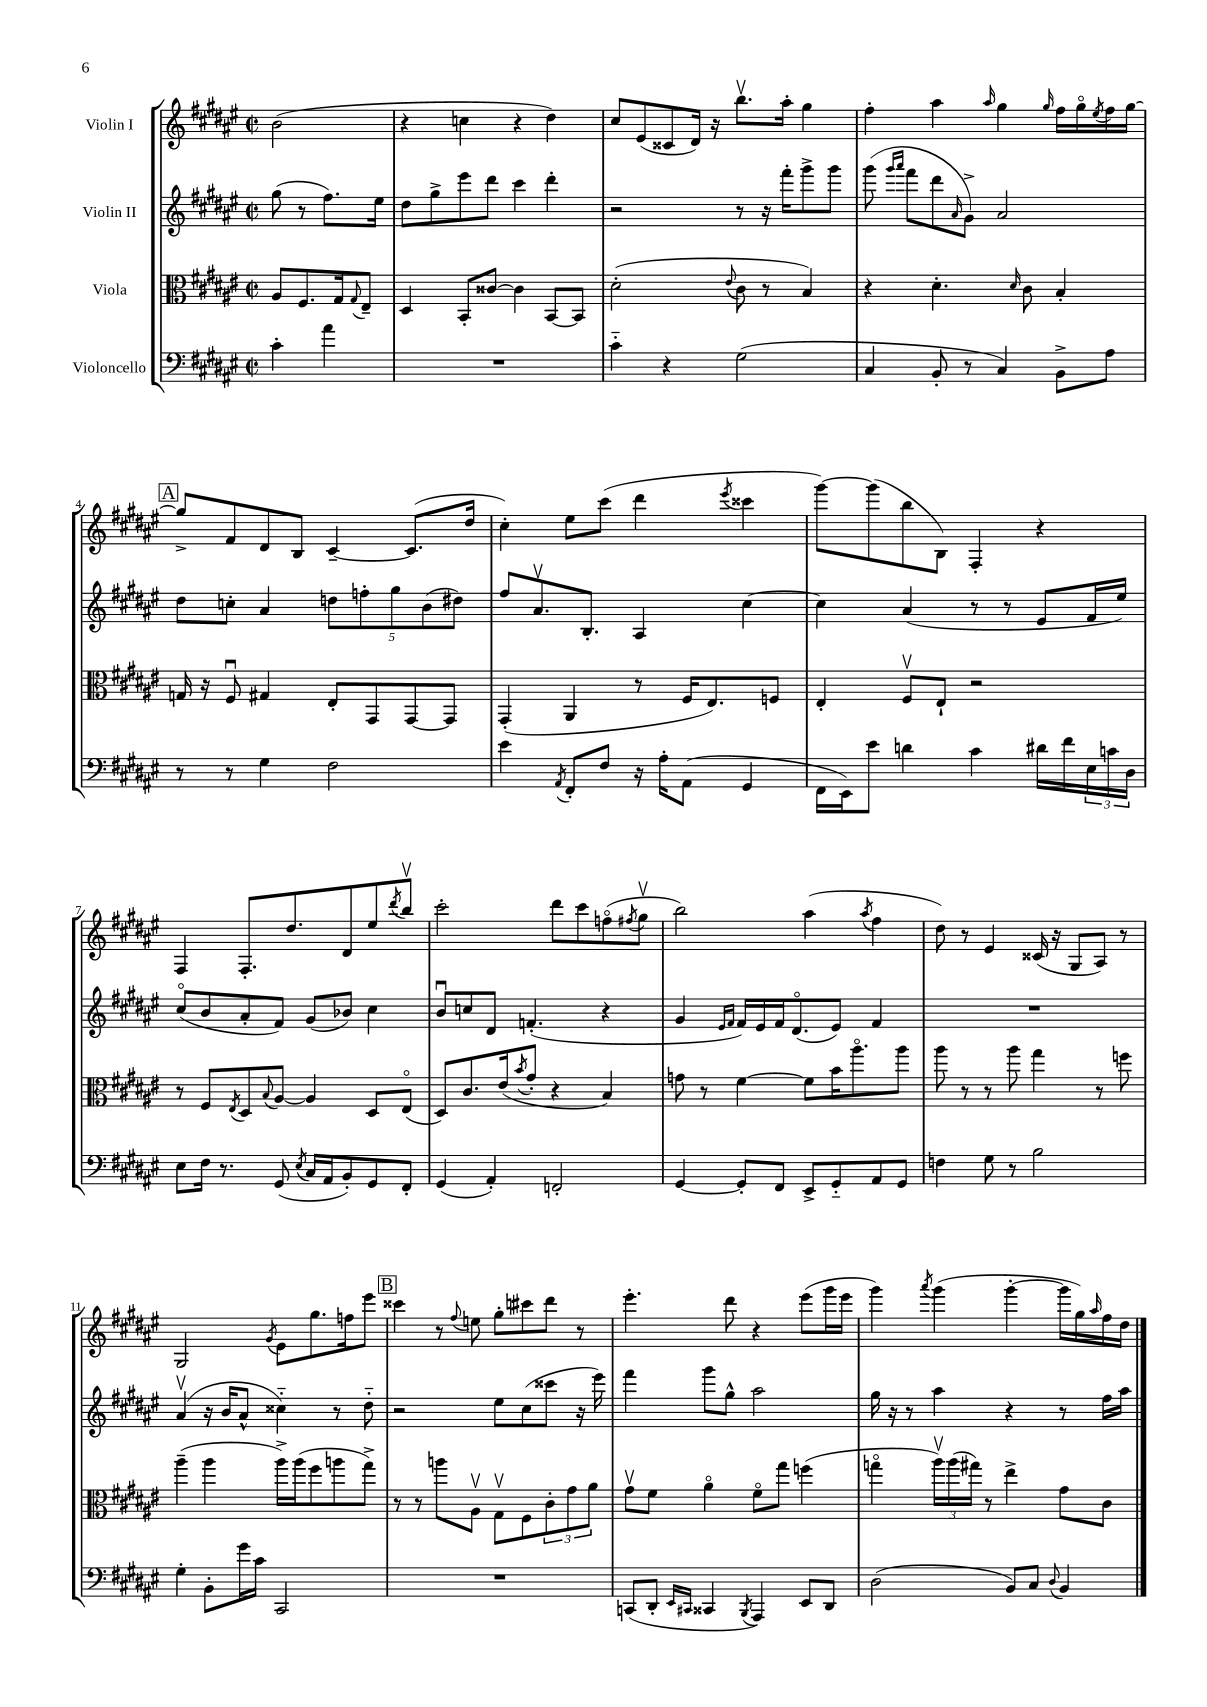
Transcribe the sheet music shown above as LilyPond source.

<<
\new StaffGroup <<
\new Staff = "s0" \with { instrumentName = "Violin I" } {
    \clef treble \key fis \major \defaultTimeSignature \time 2/2 \partial 2
    b'2( |
    r4 c''4 r4 dis''4) |
    cis''8 eis'8( cisis'8 dis'16) r16 b''8.\upbow ais''16-. gis''4 |
    fis''4-. ais''4 \grace { ais''16 } gis''4 \grace { gis''16 } fis''16 gis''16\flageolet \acciaccatura { eis''8 } fis''16 gis''16~ |
    \mark \markup { \box "A" } gis''8-> fis'8 dis'8 b8 cis'4~-- cis'8.( dis''16 |
    cis''4-.) eis''8 cis'''8( dis'''4 \acciaccatura { eis'''8 } cisis'''4 |
    gis'''8~) gis'''8( b''8 b8) fis4-. r4 |
    fis4 fis8.-. dis''8. dis'8 eis''8 \acciaccatura { dis'''8 } b''8\upbow |
    cis'''2-. dis'''8 cis'''8 f''8\flageolet( \acciaccatura { fis''8 } gis''8\upbow |
    b''2) ais''4( \acciaccatura { ais''8 } fis''4 |
    dis''8) r8 eis'4 cisis'16( r16 gis8 ais8) r8 |
    gis2 \acciaccatura { gis'8 } eis'8 gis''8. f''16 eis'''8 |
    \mark \markup { \box "B" } cisis'''4 r8 \appoggiatura { fis''8 } e''8 gis''8-. cis'''8 dis'''8 r8 |
    eis'''4.-. dis'''8 r4 eis'''8( gis'''16 eis'''16 |
    gis'''4) \acciaccatura { ais'''8 } gis'''4( gis'''4~-. gis'''16 gis''16) \grace { ais''16 } fis''16 dis''16 \bar "|." |
}
\new Staff = "s1" \with { instrumentName = "Violin II" } {
    \clef treble \key fis \major \defaultTimeSignature \time 2/2 \partial 2
    gis''8( r8 fis''8.) eis''16 |
    dis''8 gis''8-> eis'''8 dis'''8 cis'''4 dis'''4-. |
    r2 r8 r16 fis'''16-. gis'''8-> gis'''8 |
    gis'''8( \grace { gis'''16 ais'''16 } fis'''8 dis'''8 \grace { ais'16 } gis'8->) ais'2 |
    \mark \markup { \box "A" } dis''8 c''8-. ais'4 \tuplet 5/4 { d''8 f''8-. gis''8 b'8( dis''8) } |
    fis''8 ais'8.\upbow b8.-. ais4 cis''4~ |
    cis''4 ais'4( r8 r8 eis'8 fis'16 eis''16) |
    cis''8\flageolet( b'8 ais'8-. fis'8) gis'8( bes'8) cis''4 |
    b'8\downbow c''8 dis'8 f'4.-.( r4 |
    gis'4 \grace { eis'16 fis'16 } fis'16) eis'16 fis'16 dis'8.\flageolet( eis'8) fis'4 |
    R1 |
    ais'4\upbow( r16 b'16 ais'8-^ cisis''4-_) r8 dis''8-_ |
    \mark \markup { \box "B" } r2 eis''8 cis''8( cisis'''8 r16 eis'''16) |
    fis'''4 gis'''8 gis''8-^ ais''2 |
    gis''16 r16 r8 ais''4 r4 r8 fis''16 ais''16 \bar "|." |
}
\new Staff = "s2" \with { instrumentName = "Viola" } {
    \clef alto \key fis \major \defaultTimeSignature \time 2/2 \partial 2
    ais8 fis8. gis16 \appoggiatura { gis8 } eis8-- |
    dis4 b,8-. cisis'8~ cisis'4 b,8~ b,8 |
    dis'2-.( \appoggiatura { eis'8 } cis'8 r8 b4) |
    r4 dis'4.-. \grace { dis'16 } cis'8 b4-. |
    \mark \markup { \box "A" } g16 r16 fis8\downbow gis4 eis8-. gis,8 gis,8~ gis,8 |
    gis,4-.( ais,4 r8 fis16 eis8.) f8 |
    eis4-. fis8\upbow eis8-! r2 |
    r8 fis8 \acciaccatura { eis8 } dis8 \appoggiatura { b8 } ais8~ ais4 dis8 eis8\flageolet( |
    dis8) cis'8. eis'16( \acciaccatura { b'8 } gis'8-. r4 b4) |
    g'8 r8 fis'4~ fis'8 b'16 ais''8.\flageolet ais''8 |
    ais''8 r8 r8 ais''8 gis''4 r8 f''8 |
    ais''4--( ais''4 ais''16->) ais''16( fis''8 a''8 gis''8->) |
    \mark \markup { \box "B" } r8 r8 a''8 ais8\upbow gis8\upbow fis8 \tuplet 3/2 { cis'8-. gis'8 ais'8 } |
    gis'8\upbow fis'8 ais'4\flageolet fis'8\flageolet gis''8 f''4( |
    g''4\flageolet \tuplet 3/2 { ais''16\upbow) ais''16( gis''16) } r8 eis''4-> gis'8 cis'8 \bar "|." |
}
\new Staff = "s3" \with { instrumentName = "Violoncello" } {
    \clef bass \key fis \major \defaultTimeSignature \time 2/2 \partial 2
    cis'4-. ais'4 |
    R1 |
    cis'4-_ r4 gis2( |
    cis4 b,8-. r8 cis4) b,8-> ais8 |
    \mark \markup { \box "A" } r8 r8 gis4 fis2 |
    eis'4 \acciaccatura { ais,8 } fis,8-. fis8 r16 ais16-. ais,8( gis,4 |
    fis,16 eis,16) eis'8 d'4 cis'4 dis'16 fis'16 \tuplet 3/2 { eis16 c'16 dis16 } |
    eis8 fis16 r8. gis,8( \acciaccatura { eis8 } cis16 ais,16 b,8-.) gis,8 fis,8-. |
    gis,4( ais,4-.) f,2-. |
    gis,4~ gis,8-. fis,8 eis,8-> gis,8-_ ais,8 gis,8 |
    f4 gis8 r8 b2 |
    gis4-. b,8-. gis'16 cis'16 cis,2 |
    \mark \markup { \box "B" } R1 |
    c,8( dis,8-. \grace { eis,16 cis,16 } cisis,4 \acciaccatura { b,,8 } ais,,4) eis,8 dis,8 |
    dis2( b,8) cis8 \appoggiatura { dis8 } b,4 \bar "|." |
}
>>
>>
